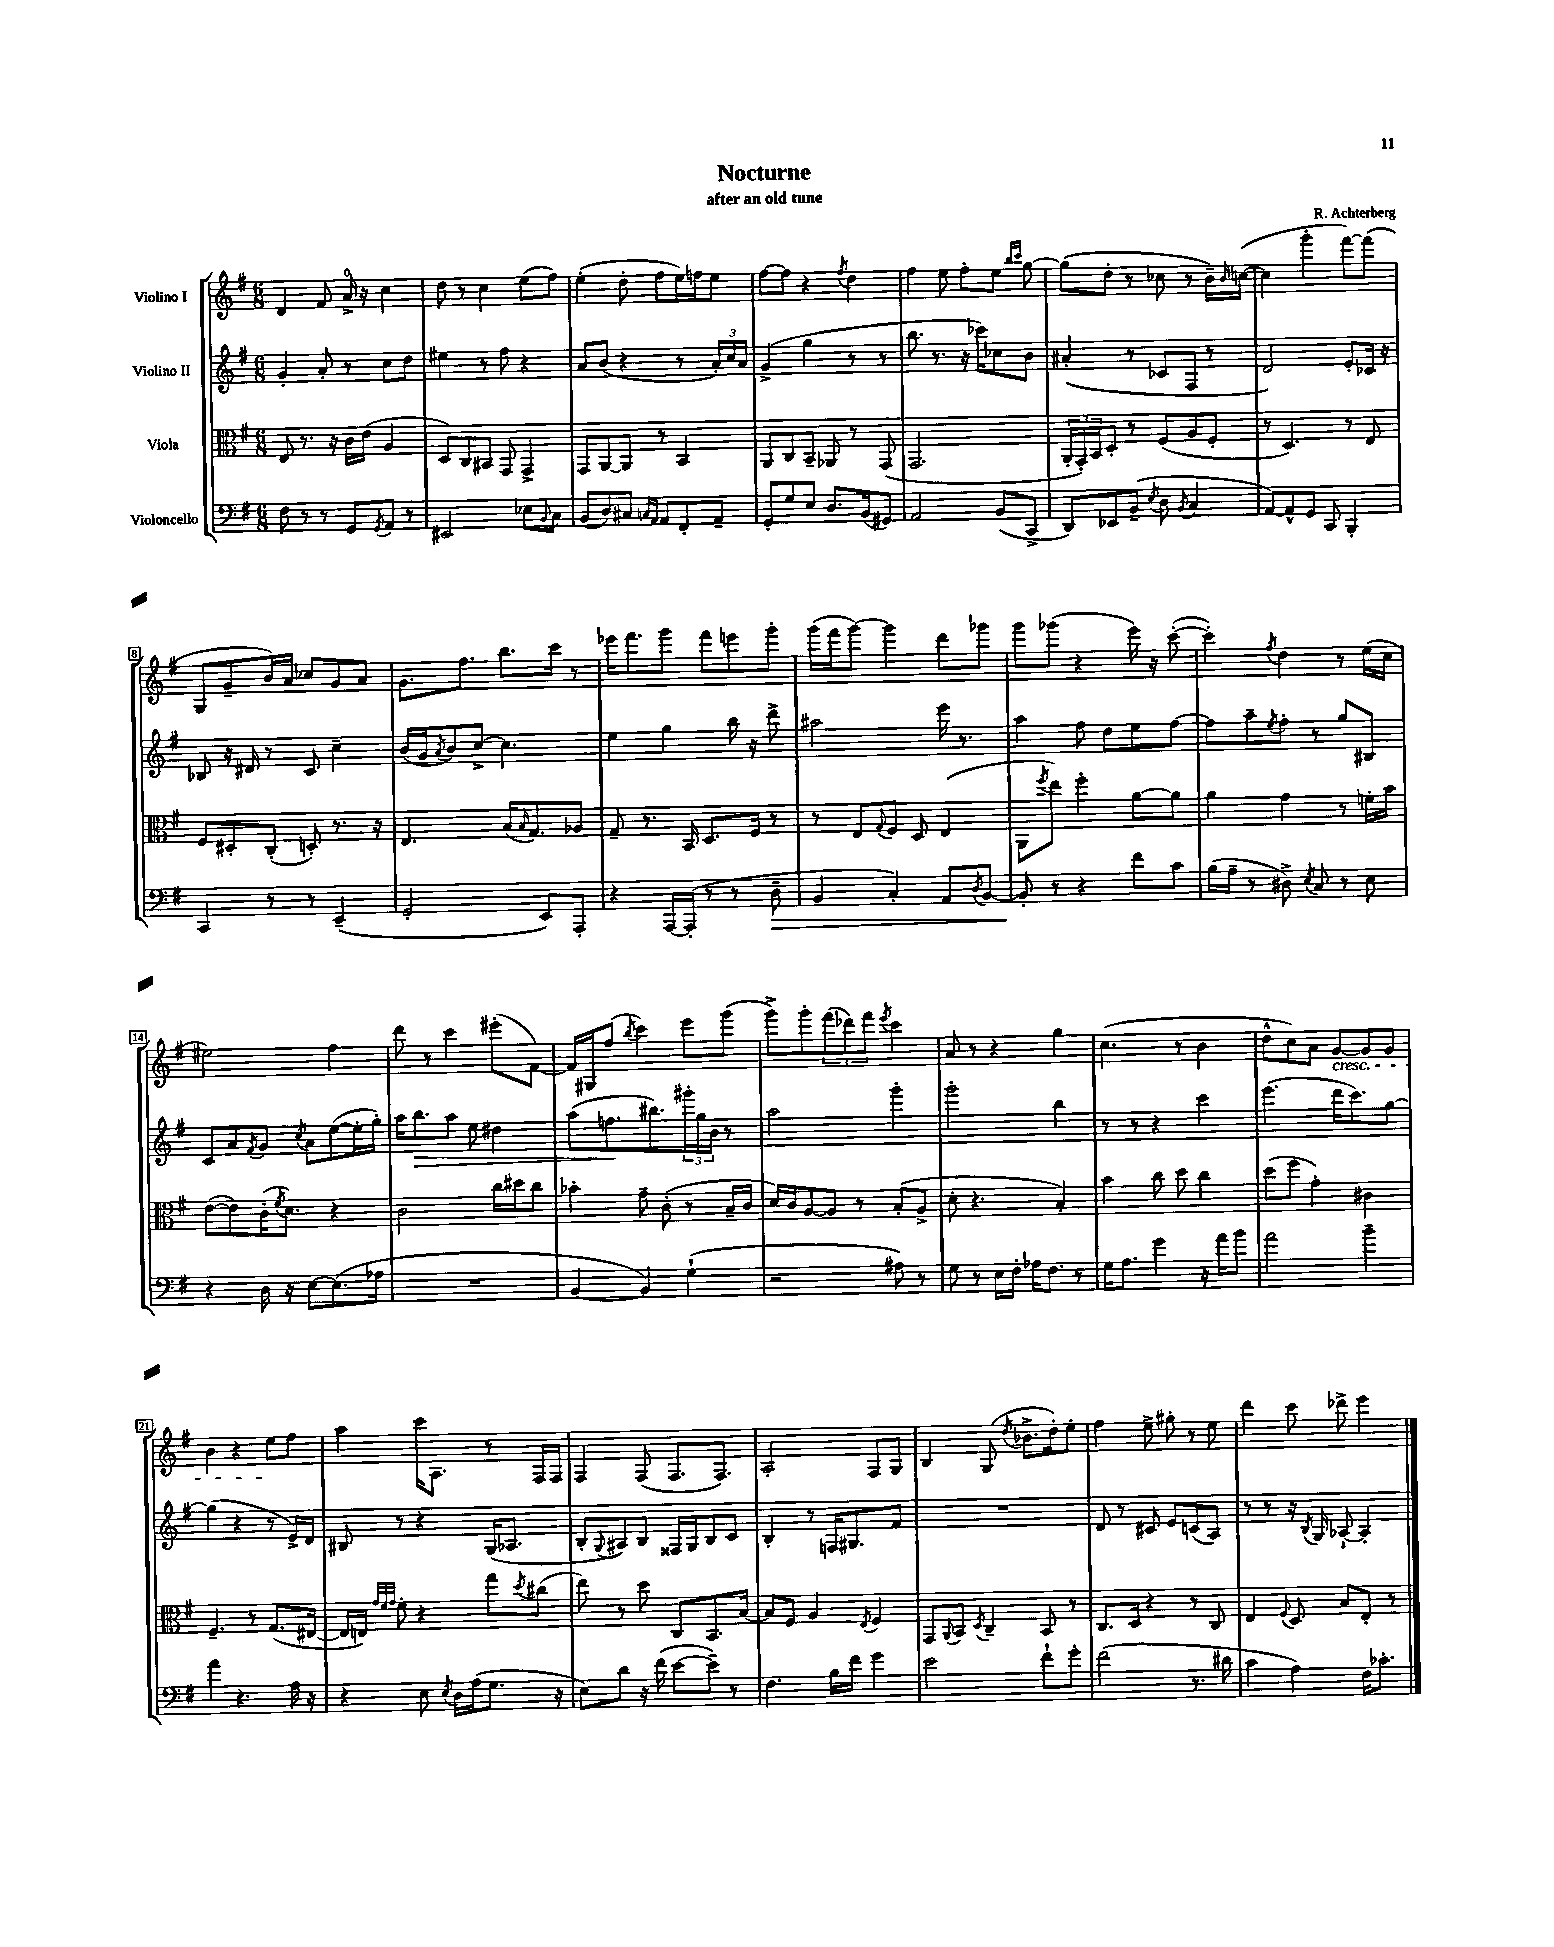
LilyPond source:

\header { title = "Nocturne" composer = "R. Achterberg" subtitle = "after an old tune" }
<<
\new StaffGroup <<
\new Staff = "s0" \with { instrumentName = "Violino I" } {
    \clef treble \key g \major \numericTimeSignature \time 6/8
    d'4 fis'8 a'16-0-> r16 c''4 |
    d''8 r8 c''4 e''8( fis''8) |
    e''4-.( d''8-. fis''8 e''16) f''16 e''8 |
    fis''8~ fis''8 r4 \acciaccatura { fis''8 } d''4 |
    fis''4 e''8 fis''8-. e''8 \grace { b''16 c'''16 } g''8~ |
    g''8( d''8-. r8 ces''8 r8 b'16--) \grace { b'16 } c''16~( |
    c''4 g'''4-. fis'''8~) fis'''8( |
    g8 g'8-- b'16) a'16 ces''8 g'8 a'8 |
    g'8. fis''8. b''8. c'''16 r8 |
    ees'''16 fis'''8. g'''8 fis'''8 e'''8 g'''8-. |
    g'''16( fis'''16 g'''8~) g'''4 d'''8 ges'''8 |
    g'''8 ges'''8( r4 e'''16) r16 c'''8~-.( |
    c'''4-.) \acciaccatura { fis''8 } d''4 r8 e''16( c''16 |
    eis''2) fis''4 |
    d'''8 r8 c'''4 eis'''8-.( fis'8~) |
    fis'16 gis16 fis''8( \acciaccatura { b''8 } c'''4) e'''8 g'''8( |
    g'''8->) g'''8-. \tuplet 3/2 { fis'''8( des'''8) fis'''8 } \acciaccatura { e'''8 } c'''4 |
    a'8 r8 r4 g''4 |
    c''4.( r8 b'4 |
    d''8-^ c''8) a'8 g'8~\cresc g'8 g'8 |
    b'4 r4 e''8\! fis''8 |
    a''4 c'''16 a8. r8 fis16 fis16 |
    fis4 fis8( fis8. fis8.) |
    a2-. fis8 g8 |
    b4 g8( \acciaccatura { d''8 } bes'8.-> d''16-.) e''8-. |
    fis''4 e''8-> gis''8-. r8 e''8 |
    d'''4 c'''8 des'''8-> e'''4 \bar "|." |
}
\new Staff = "s1" \with { instrumentName = "Violino II" } {
    \clef treble \key g \major \numericTimeSignature \time 6/8
    g'4-. a'8-. r8 c''8 d''8 |
    eis''4 r8 fis''8 r4 |
    a'8 b'8( r4 r8 \tuplet 3/2 { a'16-.) c''16 a'16 } |
    g'4->( g''4 r8 r8 |
    b''8. r8. r16 ces'''16) ces''8 b'8 |
    ais'4-.( r8 ces'8 fis8 r8 |
    d'2) e'8-. ces'16 r16 |
    bes8 r16 dis'16 r8 c'8 c''4-- |
    b'16( g'16 \acciaccatura { a'8 } b'8) c''8~-> c''4. |
    e''4 g''4 b''16 r16 d'''8-> |
    ais''2 e'''16 r8. |
    a''4 fis''8 d''8 e''8 fis''8~ |
    fis''8 a''8-- \acciaccatura { e''8 } fis''8-. r8 g''8 bis8 |
    c'8 a'8 \acciaccatura { fis'8 } g'8 \acciaccatura { c''8 } a'8 e''8~( e''16-. g''16-.) |
    a''16 b''8.\> a''8 e''8 dis''4 |
    a''8( f''8.\! bis''8.) \tuplet 3/2 { gis'''16-. g''16 b'16 } r8 |
    a''2 g'''4-. |
    g'''2-. b''4 |
    r8 r8 r4 c'''4 |
    e'''4.( d'''16 c'''8.) g''8~ |
    g''4( r4 r8 e'16->) d'16 |
    bis8 r8 r4 g16( aes8. |
    b8-. \appoggiatura { g8 } ais8) b8 fisis16 g16 b8 c'8 |
    b4-. r8 f16 gis8. fis'8 |
    R2. |
    d'8 r8 cis'8 e'8 c'8( a8) |
    r8 r8 r16 \acciaccatura { b8 } g16 aes8~-! aes4-. \bar "|." |
}
\new Staff = "s2" \with { instrumentName = "Viola" } {
    \clef alto \key g \major \numericTimeSignature \time 6/8
    e8 r8. r16 c'16 e'16( a4 |
    d8) c8 bis,8 g,8 g,4-> |
    g,8 a,8~ a,8 r8 b,4 |
    a,8 c8 b,8-- aes,8 r8 g,8( |
    g,2. |
    \tuplet 3/2 { a,16-. g,16-.) b,16 } d8-. r8 fis8( a8 fis8-. |
    r8 d4.) r8 e8 |
    fis8 dis8-. c8-.( d8-.) r8. r16 |
    e4. b16( \grace { b16 } g8.) aes8 |
    g8-- r8. b,16 d8. fis16 r8 |
    r8 e8 \appoggiatura { g8 } fis8 d8 e4( |
    a,8 \acciaccatura { fis''8 } e''8) fis''4-. a'8~ a'8 |
    a'4 g'4 r8 f'16-. b'16 |
    e'8~( e'8) c'16-.( \acciaccatura { fis'8 } d'8.) r4 |
    c'2 c''16 dis''16 c''8 |
    bes'4-. g'8-- c'8-.( r8 b16-- c'16 |
    d'16) c'16 a8~ a8 r8 b8-.( a8-> |
    d'8-. r4. b4-.) |
    b'4 c''8 d''8 c''4 |
    d''8( fis''8 g'4-.) cis'4 |
    fis4.-- r8 g8.( eis16~ |
    eis16 e16) \grace { g'32 fis'32 g'32 } fis'8-. r4 g''8 \acciaccatura { d''8 } cis''8( |
    e''8) r8 d''8 c8 b,8. b16~ |
    b8 fis8 a4 \acciaccatura { e8 } fis4 |
    g,8 \appoggiatura { a,8 } b,8 \acciaccatura { d8 } c4-- b,8 r8 |
    c8. d16 r4 r8 c8 |
    e4 \appoggiatura { fis8 } d8 b8 e8-. r8 \bar "|." |
}
\new Staff = "s3" \with { instrumentName = "Violoncello" } {
    \clef bass \key g \major \numericTimeSignature \time 6/8
    fis8 r8 r8 g,8 \acciaccatura { g,8 } a,8 r8 |
    eis,2 ees8 \appoggiatura { b,8 } c8 |
    b,8( d8) cis8 \grace { c16 a,16 } a,8 fis,8-. a,8-- |
    g,8-. g8 e8 d8. b,16( gis,8) |
    a,2 b,8( c,8-> |
    d,8) ees,8 b,8--( \acciaccatura { e8 } d8 \acciaccatura { b,8 } c4 |
    a,8~) a,8-^ g,8 c,8 b,,4-. |
    c,4 r8 r8 e,4--( |
    g,2-. e,8) a,,8-. |
    r4 a,,16~ a,,16-.( r8 r8 d8--\> |
    b,4 c4-.) a,8 \acciaccatura { d8 } b,8~ |
    b,8-.\! r8 r4 fis'8 c'8 |
    b16( a16-- r8 dis8->) \acciaccatura { e8 } c8 r8 e8 |
    r4 d16 r16 e8~ e8.( aes16 |
    R2. |
    b,4~ b,4) g4-!( |
    r2 ais8) r8 |
    g8 r8 e16 fis16-. aes16 fis8. r8 |
    g16 a8. g'4 r16 a'16 b'8 |
    a'2 b'4-- |
    a'4 r4. a16 r16 |
    r4 e8 \acciaccatura { e8 } d16 a16( g8. r16 |
    e8) d'8 r16 fis'16( e'8~ e'8--) r8 |
    fis4. b16 fis'16 g'4 |
    e'2 fis'8-! g'8-. |
    fis'2( r8. dis'16 |
    c'4 a4) fis16 ces'8.-. \bar "|." |
}
>>
>>
\layout { \context { \Score \override BarNumber.stencil = #(make-stencil-boxer 0.1 0.3 ly:text-interface::print) } }
